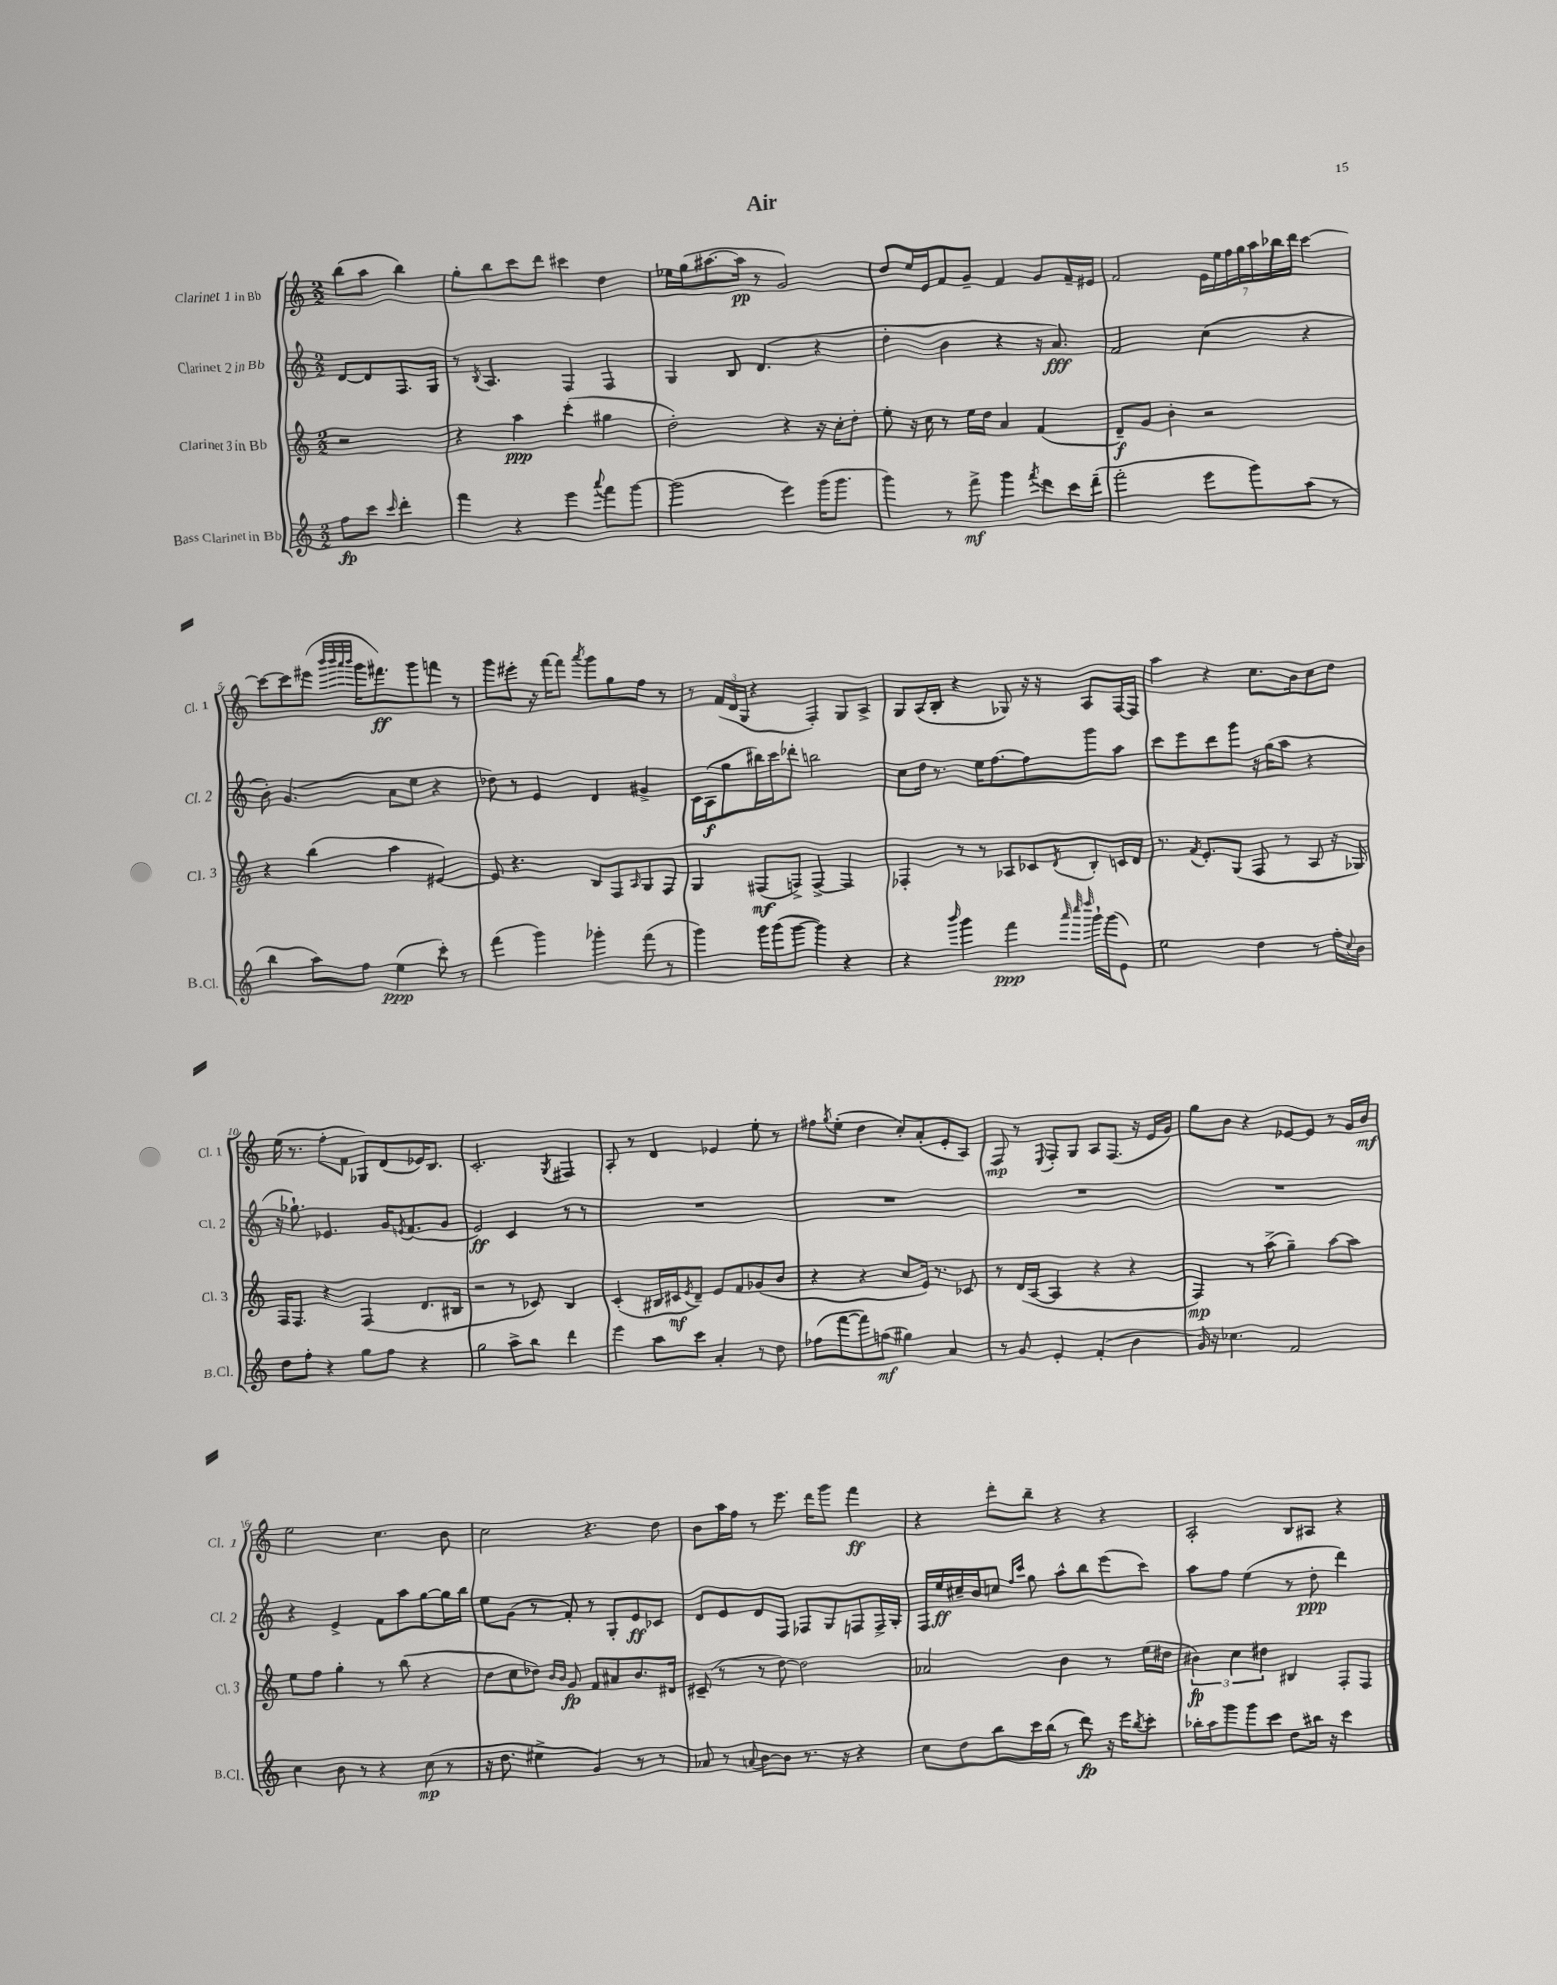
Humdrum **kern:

**kern	**dynam	**kern	**dynam	**kern	**dynam	**kern	**dynam
*part4	*part4	*part3	*part3	*part2	*part2	*part1	*part1
*staff4	*staff4	*staff3	*staff3	*staff2	*staff2	*staff1	*staff1
*I"Bass Clarinet in Bb	*	*I"Clarinet 3 in Bb	*	*I"Clarinet 2 in Bb	*	*I"Clarinet 1 in Bb	*
*I'B.Cl.	*	*I'Cl. 3	*	*I'Cl. 2	*	*I'Cl. 1	*
*clefG2	*	*clefG2	*	*clefG2	*	*clefG2	*
*k[]	*	*k[]	*	*k[]	*	*k[]	*
*M2/2	*	*M2/2	*	*M2/2	*	*M2/2	*
=	=	=	=	=	=	=	=
8ff\L	fp	2r	.	[8d/L	.	(8bb\L	.
8ccc\J	.	.	.	8d/]	.	8aa\J	.
16qqccc/	.	.	.	.	.	.	.
4ddd'\	.	.	.	8.F/	.	4bb\)	.
.	.	.	.	16G/Jk	.	.	.
=1	=1	=1	=1	=1	=1	=1	=1
4fff\	.	4r	.	8r	.	8gg'\L	.
.	.	.	.	8qB/	.	.	.
.	.	.	.	4.A/	.	8bb\	.
4r	.	4aa\	ppp	.	.	8ccc\	.
.	.	.	.	.	.	8ddd\J	.
4eee\	.	(4ccc'\	.	4F/	.	4ccc#X\	.
8qqaaa/	.	.	.	.	.	.	.
8fff\L	.	4gg#X\	.	4F/	.	4dd\	.
[8ggg\J	.	.	.	.	.	.	.
=2	=2	=2	=2	=2	=2	=2	=2
(2ggg\]	.	2dd'\)	.	4G/	.	16ee-X\LL	.
.	.	.	.	.	.	(16gg\J	.
.	.	.	.	.	.	[8.aa#X\	.
.	.	.	.	8B/	.	.	.
.	.	.	.	.	.	16aa#\Jk]	pp
.	.	.	.	(4.d/	.	8r	.
4eee\)	.	4r	.	.	.	2g/)	.
(16ggg\KL	.	16r	.	4r	.	.	.
8.ggg\J	.	16cc'\KL	.	.	.	.	.
.	.	8dd'\J	.	.	.	.	.
=3	=3	=3	=3	=3	=3	=3	=3
4ggg\)	.	8ee'\	.	4dd'\	.	8dd/L	.
.	.	16r	.	.	.	16ee/L	.
.	.	16cc\	.	.	.	16e/J	.
8r	.	8r	.	4b\	.	8f/	.
8fff^\	mf	16ee\LL	.	.	.	8g~/J	.
.	.	16dd\JJ	.	.	.	.	.
4ggg\	.	4a/	.	4r	.	4f/	.
8qfff/	.	.	.	.	.	.	.
8ddd\L	.	(4f/	.	16r	.	8g/L	.
.	.	.	.	8.a/)	fff	.	.
16ccc\L	.	.	.	.	.	16f~/L	.
(16ddd~\JJ	.	.	.	.	.	16e#X/JJ	.
=4	=4	=4	=4	=4	=4	=4	=4
2fff'\	.	8d~/L)	f	2f/	.	2f/	.
.	.	8g/J	.	.	.	.	.
.	.	4b'\	.	.	.	.	.
8eee\L	.	2r	.	(4cc\	.	28e\LL	.
.	.	.	.	.	.	28ee\	.
.	.	.	.	.	.	28ff\	.
.	.	.	.	.	.	28gg\	.
8ggg\)	.	.	.	.	.	.	.
.	.	.	.	.	.	28aa\	.
.	.	.	.	.	.	28bb-X\	.
.	.	.	.	.	.	28ddd\JJ	.
(8aa\J	.	.	.	4r	.	[4ccc\	.
8r	.	.	.	.	.	.	.
!!LO:LB:g=z
=5	=5	=5	=5	=5	=5	=5	=5
4bb\	.	4r	.	8b'\)	.	8ccc\L_	.
.	.	.	.	(4.g/	.	8ccc\]	.
8aa\L)	.	(4bb\	.	.	.	(8eee#X\J	.
.	.	.	.	.	.	32qqbbb/LLL	.
.	.	.	.	.	.	32qqbbb/	.
.	.	.	.	.	.	32qqaaa/	.
.	.	.	.	.	.	32qqbbb/JJJ	.
8ff\J	.	.	.	.	.	16ggg\KL	.
.	.	.	.	.	.	8.fff#X\)	ff
(4ee\	ppp	4aa\	.	8a\L	.	.	.
.	.	.	.	8ee\J	.	8ggg\	.
8ccc'\)	.	[4e#X/)	.	4r	.	8fffn\J	.
8r	.	.	.	.	.	8r	.
=6	=6	=6	=6	=6	=6	=6	=6
(4fff\	.	8e#/]	.	8dd-X\)	.	8ggg\L	.
.	.	4.r	.	8r	.	8eee#X'\J	.
4ggg\)	.	.	.	4e/	.	16r	.
.	.	.	.	.	.	[16fff\KL	.
.	.	.	.	.	.	8fff\J]	.
.	.	.	.	.	.	8qaaa/	.
4ggg-X'\	.	8B/L	.	4d/	.	8ggg\L	.
.	.	8F/	.	.	.	8gg\	.
.	.	16qqA/	.	.	.	.	.
(8fff\	.	8G/	.	4g#X^/	.	8ff\J	.
8r	.	8F/J	.	.	.	8r	.
=7	=7	=7	=7	=7	=7	=7	=7
4ggg\)	.	4G/	.	16c\LL	.	8r	.
.	.	.	.	(16A\J	f	.	.
.	.	.	.	8gg\	.	(24f/LL	.
.	.	.	.	.	.	24d/	.
.	.	.	.	.	.	24G/JJ	.
16ggg\LL	.	(8F#X/L	mf	16bb#X\L)	.	4r	.
(16ggg\J	.	.	.	16ccc\J	.	.	.
[8ggg\J	.	8Fn^/J)	.	8ddd-X'\J	.	.	.
4ggg\])	.	[4F^/	.	2bbn\	.	4F'/)	.
4r	.	4F/]	.	.	.	8G/L	.
.	.	.	.	.	.	8A^/J	.
=8	=8	=8	=8	=8	=8	=8	=8
4r	.	4F-X'/	.	8cc\L	.	8G/L	.
.	.	.	.	16dd\Jk	.	(16A/L	.
.	.	.	.	8.r	.	16B'/JJ	.
16qqbbb/	.	.	.	.	.	.	.
4ggg\	.	8r	.	.	.	4r	.
.	.	8r	.	16ee\KL	.	.	.
.	.	.	.	[8.ff\	.	.	.
4fff\	ppp	8A-X/L	.	.	.	8G-X/)	.
.	.	8c-X/	.	8ff\]	.	16r	.
.	.	.	.	.	.	16r	.
32qqaaa/	.	.	.	.	.	.	.
32qqcccc/	.	.	.	.	.	.	.
32qqdddd/	.	8qd/	.	.	.	.	.
16ggg`\LL	.	8B'/	.	8ggg\	.	8A/L	.
(16ggg\J	.	.	.	.	.	.	.
8e\J)	.	16cn/L	.	8aa\J	.	[16F/L	.
.	.	16d/JJ	.	.	.	16F/JJ]	.
=9	=9	=9	=9	=9	=9	=9	=9
2ee\	.	8.r	.	8ccc\L	.	4aa\	.
.	.	.	.	8eee\	.	.	.
.	.	8qf/	.	.	.	.	.
.	.	8.e'/L	.	.	.	.	.
.	.	.	.	8ddd\	.	4r	.
.	.	(8G/J	.	8ggg\J	.	.	.
4dd\	.	8F/	.	16r	.	8.cc\L	.
.	.	.	.	(16gg\KL	.	.	.
.	.	8r	.	8aa\J	.	.	.
.	.	.	.	.	.	16b\k	.
8r	.	8A/	.	4r	.	8cc\	.
16ff'\LL	.	16r	.	.	.	8dd\J	.
8qqcc/	.	.	.	.	.	.	.
16b\JJ	.	16G-X/)	.	.	.	.	.
!!LO:LB:g=z
=10	=10	=10	=10	=10	=10	=10	=10
8dd\L	.	16F/KL	.	16r	.	(16ee\	.
.	.	8.F/J	.	8.gg-X`\)	.	8.r	.
8ff'\J	.	.	.	.	.	.	.
4r	.	4r	.	4.e-X/	.	8ff'\L	.
.	.	.	.	.	.	8f\J	.
8gg\L	.	(4F/	.	.	.	8G-X/L)	.
8ff\J	.	.	.	16g/KL	.	(8d/	.
.	.	.	.	8qen/	.	.	.
.	.	.	.	(8.f/	.	.	.
4r	.	8.d/L	.	.	.	16e-X/K)	.
.	.	.	.	.	.	8.B/J	.
.	.	.	.	8g/J	.	.	.
.	.	16B#X/Jk	.	.	.	.	.
=11	=11	=11	=11	=11	=11	=11	=11
2gg\	.	2r	.	2e/)	ff	2.c'/	.
8aa^\L	.	8r	.	4c/	.	.	.
8bb\J	.	8c-X/)	.	.	.	.	.
.	.	.	.	.	.	8qG/	.
4ddd\	.	4B/	.	8r	.	4F#X/	.
.	.	.	.	8r	.	.	.
=12	=12	=12	=12	=12	=12	=12	=12
4eee\	.	(4c'/	.	1r	.	8A'/	.
.	.	.	.	.	.	8r	.
8aa\L	.	16B#X/LL	.	.	.	4d/	.
.	.	16c#X/J	mf	.	.	.	.
.	.	8qe/	.	.	.	.	.
8ccc\J	.	8d~/J)	.	.	.	.	.
4a'/	.	8e/L	.	.	.	4e-X/	.
.	.	8f/	.	.	.	.	.
8r	.	(8g-X/	.	.	.	8ee'\	.
8dd\	.	8b/J	.	.	.	8r	.
=13	=13	=13	=13	=13	=13	=13	=13
(8ff-X\L	.	4r	.	1r	.	8ff#X\L	.
.	.	.	.	.	.	8qgg/	.
[8fff\	.	.	.	.	.	(8ee'\J	.
8fff\])	.	4r	.	.	.	4dd\	.
(8ffn\J	mf	.	.	.	.	.	.
4gg#X\)	.	8cc/L	.	.	.	8cc'/L)	.
.	.	16e/Jk)	.	.	.	(8a'/	.
.	.	8.r	.	.	.	.	.
4a/	.	.	.	.	.	8e'/	.
.	.	8c-X/	.	.	.	8A/J)	.
=14	=14	=14	=14	=14	=14	=14	=14
8r	.	8r	.	1r	.	8F/	mp
8g/	.	(16d/LL	.	.	.	8r	.
.	.	[16A/JJ	.	.	.	.	.
.	.	.	.	.	.	8qqE/	.
4e'/	.	4A/]	.	.	.	8F'/L	.
.	.	.	.	.	.	8G/J	.
(4f'/	.	4r	.	.	.	8A/L	.
.	.	.	.	.	.	(8.F/J	.
4b\	.	4r	.	.	.	.	.
.	.	.	.	.	.	16r	.
.	.	.	.	.	.	16e/LL	.
.	.	.	.	.	.	16g/JJ)	.
=15	=15	=15	=15	=15	=15	=15	=15
16g/)	.	4F/)	mp	1r	.	8gg\L	.
16r	.	.	.	.	.	.	.
4.cc-X\	.	.	.	.	.	8b\J	.
.	.	8r	.	.	.	4r	.
.	.	(8aa^\	.	.	.	.	.
2f/	.	4gg~\)	.	.	.	[8e-X/L	.
.	.	.	.	.	.	8e-/J]	.
.	.	[8aa\L	.	.	.	8r	.
.	.	8aa\J]	.	.	.	16g/LL	.
.	.	.	.	.	.	16b/JJ	mf
!!LO:LB:g=z
=16	=16	=16	=16	=16	=16	=16	=16
4cc\	.	8ee\L	.	4r	.	2ee\	.
.	.	8ff\J	.	.	.	.	.
8b\	.	4gg'\	.	4e^/	.	.	.
8r	.	.	.	.	.	.	.
4r	.	8r	.	8f\L	.	4.cc\	.
.	.	(8bb\	.	8aa\	.	.	.
(8cc\	mp	4r	.	[8gg\	.	.	.
8r	.	.	.	16gg\L]	.	8b\	.
.	.	.	.	16bb\JJ	.	.	.
=17	=17	=17	=17	=17	=17	=17	=17
16r	.	8dd\L	.	8ee\L	.	2cc\	.
8.dd\	.	.	.	.	.	.	.
.	.	8cc\	.	(8g\J	.	.	.
4ee#X^\	.	8dd-X\J)	.	8r	.	.	.
.	.	16qqb/LL	.	.	.	.	.
.	.	16qqb/JJ	.	.	.	.	.
.	.	8g/	fp	8f'/)	.	.	.
4g/)	.	8f/L	.	8r	.	4.r	.
.	.	8a#X/	.	8G'/L	.	.	.
8r	.	8.b/	.	8e/	ff	.	.
8r	.	.	.	8c-X/J	.	8dd\	.
.	.	16d#X/Jk	.	.	.	.	.
=18	=18	=18	=18	=18	=18	=18	=18
8a-X/	.	(8c#X~/	.	8d/L	.	8b\L	.
8r	.	8r	.	8e/	.	16aa\L	.
.	.	.	.	.	.	16ff\JJ	.
8qqan/	.	.	.	.	.	.	.
[8b\L	.	8r	.	8d/	.	8r	.
8b\J]	.	[8dd\)	.	8F/J	.	8.eee\	.
8.r	.	2dd\]	.	8F-X/L	.	.	.
.	.	.	.	.	.	16ddd\KL	.
.	.	.	.	8G/	.	8ggg\J	.
16r	.	.	.	.	.	.	.
4r	.	.	.	8Fn/	.	4fff\	ff
.	.	.	.	16F^/L	.	.	.
.	.	.	.	16G'/JJ	.	.	.
=19	=19	=19	=19	=19	=19	=19	=19
8cc\L	.	2a-X/	.	16F/LL	.	4r	.
.	.	.	.	16ee/	ff	.	.
8dd\	.	.	.	16cc#X~/	.	.	.
.	.	.	.	16b/J	.	.	.
8bb\	.	.	.	8ccn/J	.	8ddd'\L	.
.	.	.	.	16qqff/LL	.	.	.
.	.	.	.	16qqccc/JJ	.	.	.
16ccc\L	.	.	.	8gg\	.	8bb~\J	.
(16bb\JJ	.	.	.	.	.	.	.
8r	.	4b\	.	8aa^^\L	.	4r	.
8ddd\)	fp	.	.	8bb\	.	.	.
16r	.	8r	.	(8eee\	.	4r	.
16eee\KL	.	.	.	.	.	.	.
8qbb/	.	.	.	.	.	.	.
8ccc'\J	.	(16ee\LL	.	8ccc\J)	.	.	.
.	.	16dd#X\JJ	.	.	.	.	.
=20	=20	=20	=20	=20	=20	=20	=20
16bb-X'\LL	.	6b#X\)	fp	8aa\L	.	2A'/	.
16aa\J	.	.	.	.	.	.	.
8ggg\	.	.	.	8ff\J	.	.	.
.	.	6cc\	.	.	.	.	.
8ggg\	.	.	.	(4ee\	.	.	.
.	.	6dd#X\	.	.	.	.	.
8ccc\J	.	.	.	.	.	.	.
8dd\L	.	4B#X/	.	8r	.	8B/L	.
16bb#X\Jk	.	.	.	8dd'\	ppp	8A#X/J	.
16r	.	.	.	.	.	.	.
4ccc\	.	8F'/L	.	4ddd\)	.	4r	.
.	.	8F/J	.	.	.	.	.
==	==	==	==	==	==	==	==
*-	*-	*-	*-	*-	*-	*-	*-
